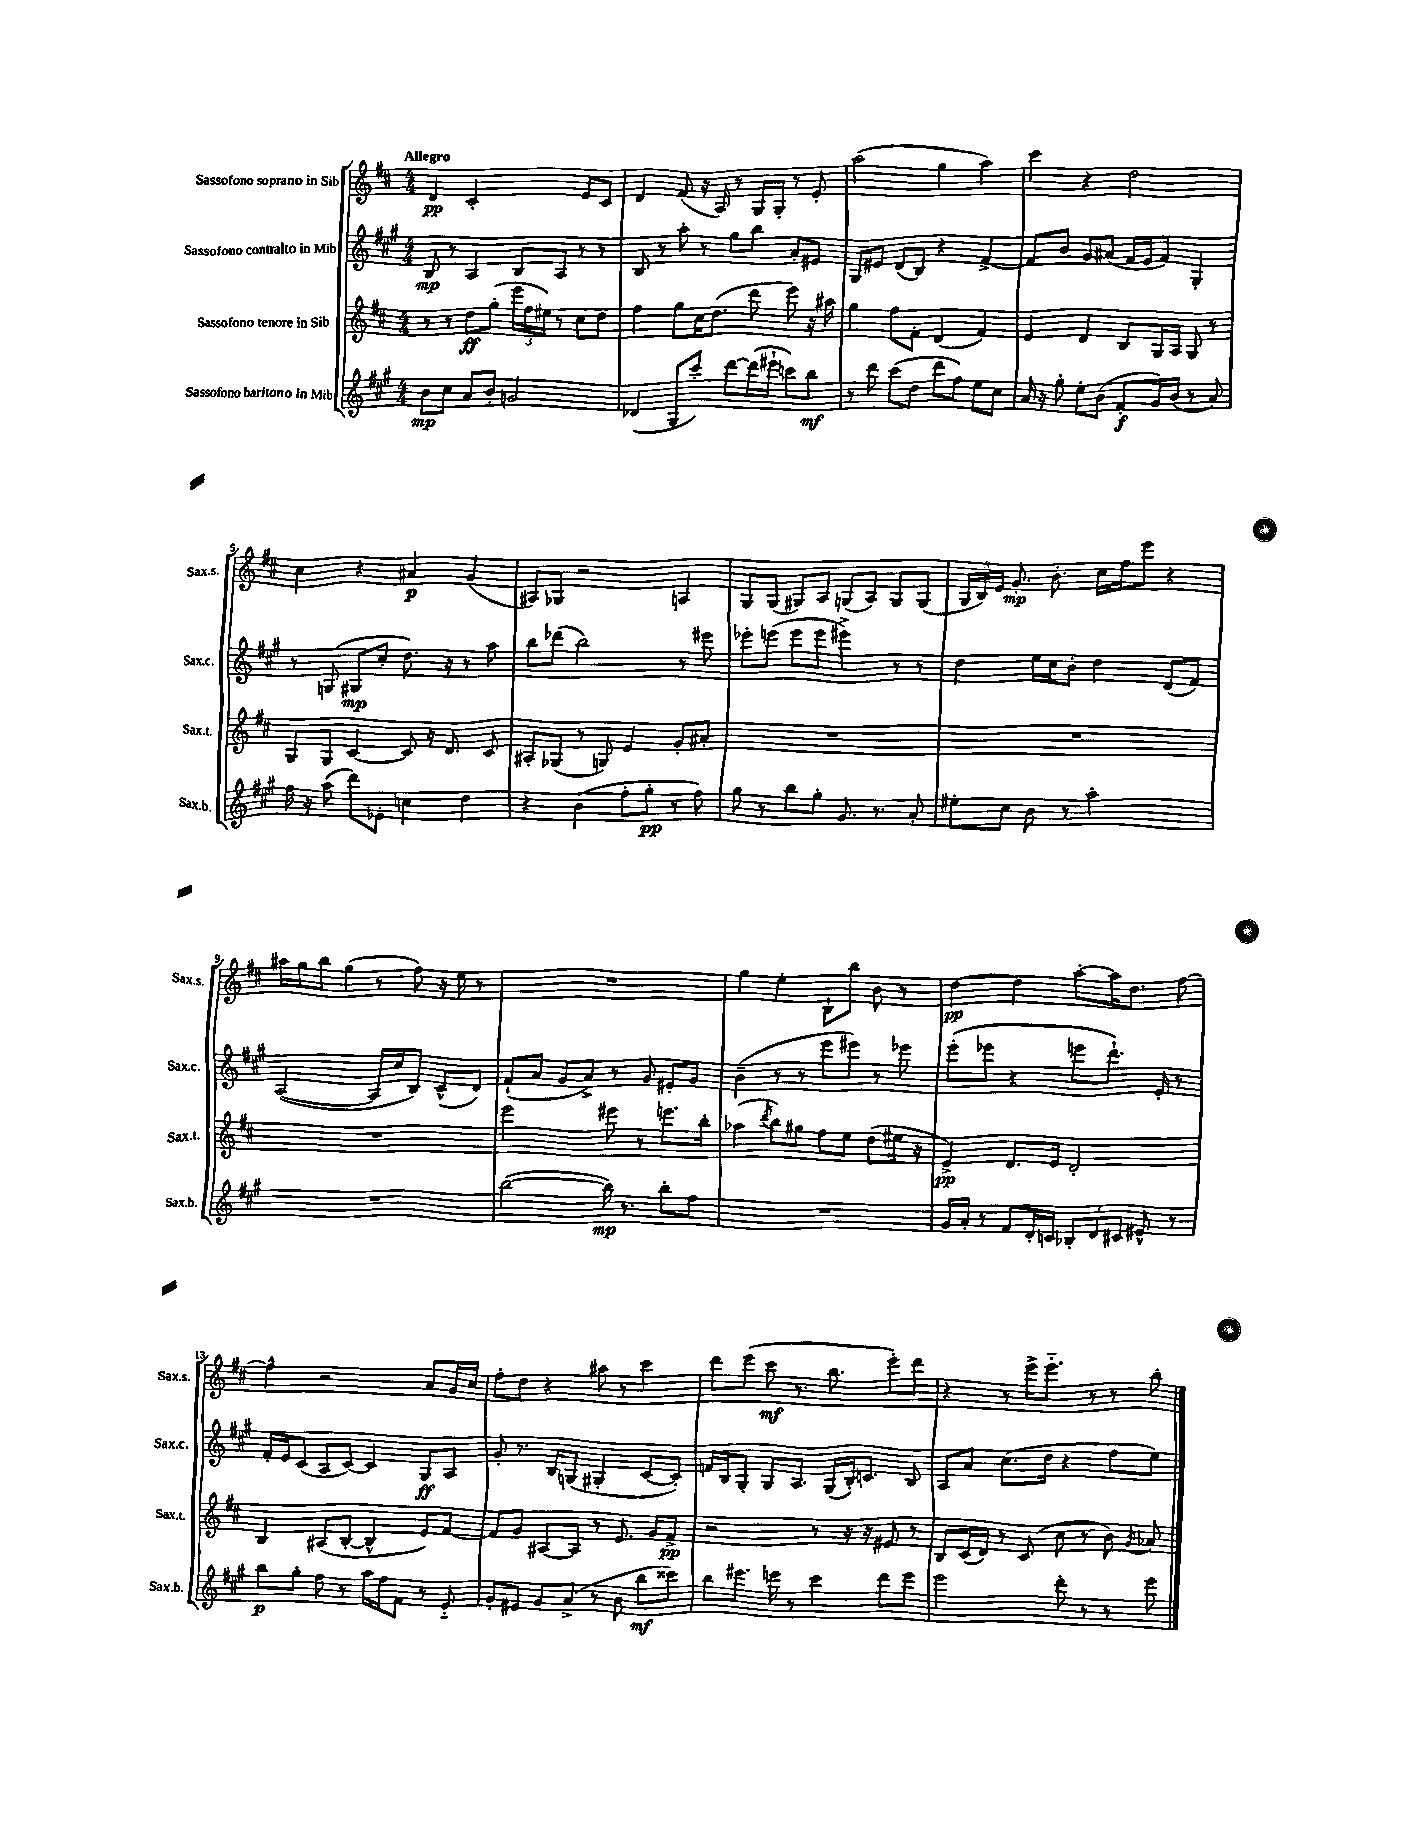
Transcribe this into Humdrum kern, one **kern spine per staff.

**kern	**kern	**kern	**kern
*staff4	*staff3	*staff2	*staff1
*clefG2	*clefG2	*clefG2	*clefG2
*k[f#c#g#]	*k[f#c#]	*k[f#c#g#]	*k[f#c#]
*M4/4	*M4/4	*M4/4	*M4/4
8b	8r	8B	4d
8cc#	8r	8r	.
8a	8dd	4A	2c#'
8b'	(8gg'	.	.
2g	24eee	8B	.
.	24ff#	.	.
.	24ee#)	.	.
.	8r	8A	.
.	8cc#	8r	8e
.	8dd	8r	8c#
=	=	=	=
(4d-	4ff#	8B	4d
.	.	8r	.
8G#	8gg	8aa'	(8f#
8ccc#')	16cc#	8r	16r
.	(8.dd	.	16A)
[8ddd	.	8gg#	8r
(16ddd]	8ddd	8bb	16G
16eee#`	.	.	16G'
8ccc)	8eee)	8a'	8r
8bb	16r	8e#	8e'
.	16aa#	.	.
=	=	=	=
8r	4gg	8G#	(2aa
8ddd	.	8e#	.
(8ccc#	8ff#	(8d	.
8dd	8f#'	8B)	.
8ddd	(4d	4r	4gg
8ff#)	.	.	.
8ee	4f#)	[4f#^	4aa)
8cc#	.	.	.
=	=	=	=
16a	4e	8f#]	4ccc#
16r	.	.	.
8gg#'	.	8b	.
8ee'	4d	8g#	4r
(8b	.	(8a#	.
8f#'	8B	16f#	2dd
.	.	16e	.
16g#)	16G	8f#)	.
(16b	16A	.	.
8r	8G	4G#'	.
8a)	8r	.	.
=	=	=	=
16ff#	8G	8r	4cc#
16r	.	.	.
(8aa	8G	(8G	.
8ddd)	[4c#	8G#	4r
8e-'	.	8cc#'	.
4cc	8c#]	8.dd)	4a#
.	16r	.	.
.	8.d	16r	.
4dd	.	8r	(4g
.	8c#	8aa	.
=	=	=	=
4r	8A#'	8bb	8A#)
.	(8G-	(8ddd-	8G-
(4b	8r	2bb)	2r
.	8G)	.	.
8ff#'	4e	.	.
8gg#'	.	.	.
8r	8g'	8r	4A
8ff#)	8a#'	8eee#	.
=	=	=	=
8gg#	1r	8eee-'	8G
8r	.	(8eee	(8G
8bb	.	8eee	8G#)
8gg#'	.	8eee	8A
8.g#	.	4eee#^)	(8G
.	.	.	8A)
8.r	.	.	.
.	.	8r	8G
8a'	.	8r	(8G
=	=	=	=
8ee#'	1r	4dd	24G
.	.	.	24B)
.	.	.	24e
8cc#	.	.	8.g'
8b	.	16ee	.
.	.	16cc#	8.b'
8r	.	8b'	.
2aa'	.	4dd	16cc#
.	.	.	16ff#
.	.	.	8eee
.	.	(8d	4r
.	.	8f#)	.
=	=	=	=
1r	1r	([2A	16aa#
.	.	.	16gg
.	.	.	8bb
.	.	.	(4gg
.	.	16A]	8r
.	.	16cc#	.
.	.	8B)	8ff#)
.	.	(8c#^^	16r
.	.	.	16ee
.	.	8d)	8r
=	=	=	=
([2bb	2eee	(8f#`	1r
.	.	8a	.
.	.	8g#	.
.	.	8a^)	.
16bb])	8eee#	8r	.
8.r	.	.	.
.	8r	8g#	.
8bb'	8.eee	8e#'	.
8ff#	.	8g#	.
.	16bb'	.	.
=	=	=	=
1r	(4aa-	(4b~	4gg
.	8qddd	.	.
.	8bb)	8r	4ee'
.	8gg#	8r	.
.	8ff#	8eee	8B`
.	8ee	8eee#)	8bb
.	(8dd	8r	8b
.	16ee#	8eee-	8r
.	16r	.	.
=	=	=	=
16g#	4e^)	(8eee'	[4dd
16a'	.	.	.
8r	.	8eee-	.
8f#	8.d	4r	4dd]
16d'	.	.	.
16c	16e	.	.
12B-'	2d'	8eee	[8aa'
12d	.	.	.
.	.	8.ddd`)	16aa]
12c#	.	.	.
.	.	.	8.dd
8e#^^	.	.	.
.	.	16e'	.
8r	.	8r	[8ff#
=	=	=	=
8bb	4B	16f#'	4ff#^^]
.	.	16e	.
8gg#'	.	(8c#	.
8ff#	(8A#	8A	2r
8r	[8B'	[8c#)	.
16aa	4B^^]	4c#]	.
16ff#	.	.	.
8f#	.	.	.
8r	8e)	8G#	8a
8e'~	[8f#	8A	16g
.	.	.	16cc#
=	=	=	=
8g#'	8f#]	8g#'	8ff#'
8e#	8g	8.r	8dd
8g#	[8A#	.	4r
.	.	16B	.
(8a^	8A#]	(8G	.
8r	8r	4G#'	8aa#
8b	8.e	.	8r
8bb	.	[8c#	4ccc#
.	16g	.	.
8ccc##)	8f#^	8c#'])	.
=	=	=	=
8bb	2r	16f	8ddd
.	.	16B	.
8.eee#	.	8G#'	(8eee
.	.	8G#	8ccc#
16eee	.	.	.
8r	.	8.A	8.r
4ccc#	8r	.	.
.	.	(16G#	8.bb
.	16r	16B')	.
.	16r	8.c	.
8ddd	8e#	.	8eee')
8eee	8r	8B	8ddd
=	=	=	=
2eee	8B	8A	4r
.	(16c#	8a	.
.	16d)	.	.
.	8r	(8.cc#	8r
.	(8c#	.	16eee^
.	.	16dd	8.eee'~
8ddd'	8cc#	4r	.
8r	8r	.	8r
8r	8b)	8ff#	8r
.	8qg	.	.
8eee	8a-	8ee)	8bb'
==	==	==	==
*-	*-	*-	*-
